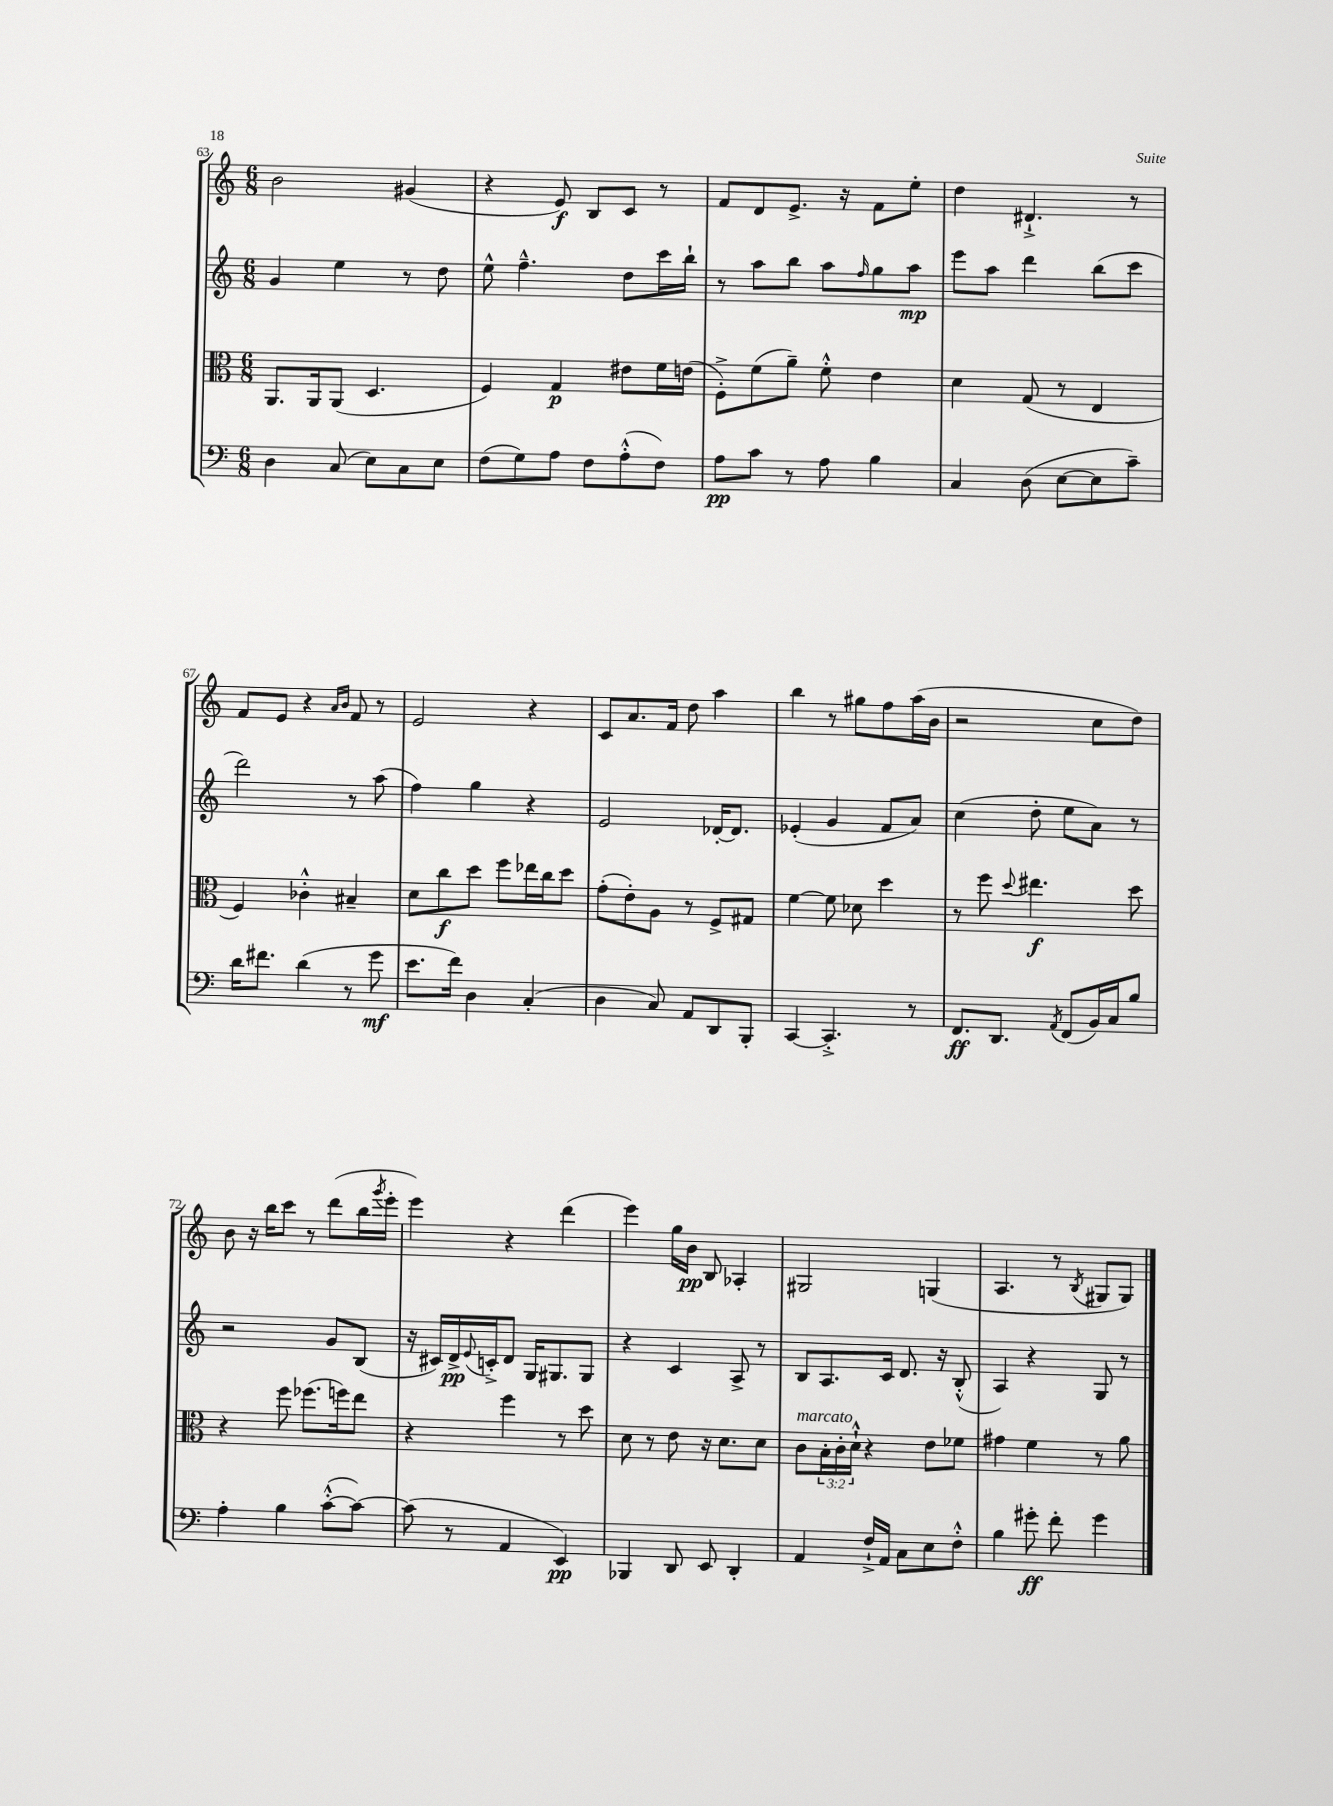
<<
\new StaffGroup <<
\new Staff = "s0" {
    \clef treble \key c \major \numericTimeSignature \time 6/8
    b'2 gis'4( |
    r4 e'8\f) b8 c'8 r8 |
    f'8 d'8 e'8.-> r16 f'8 e''8-. |
    d''4 dis'4.-!-> r8 |
    f'8 e'8 r4 \grace { a'16 b'16 } f'8 r8 |
    e'2 r4 |
    c'8 a'8. f'16 d''8 a''4 |
    b''4 r8 gis''8 f''8 a''16( b'16 |
    r2 c''8 d''8) |
    b'8 r16 b''16 c'''8 r8 d'''8( b''16 \acciaccatura { g'''8 } e'''16-. |
    e'''4) r4 d'''4( |
    e'''4) g''16 b'16\pp b8 aes4-. |
    gis2 g4( |
    a4. r8 \acciaccatura { b8 } gis8 gis8) \bar "|." |
}
\new Staff = "s1" {
    \clef treble \key c \major \numericTimeSignature \time 6/8
    g'4 e''4 r8 d''8 |
    e''8-^ f''4.---^ d''8 c'''16 b''16-! |
    r8 a''8 b''8 a''8 \grace { f''16 } g''8 a''8\mp |
    e'''8 a''8 d'''4 b''8( c'''8 |
    d'''2) r8 a''8( |
    f''4) g''4 r4 |
    e'2 des'16~-. des'8. |
    ees'4-.( g'4 f'8 a'8) |
    c''4( d''8-. e''8 a'8) r8 |
    r2 g'8 b8( |
    r16 cis'16) d'16->\pp \appoggiatura { e'8 } c'16-.-> d'8 g16 gis8. gis8 |
    r4 c'4 a8-> r8 |
    b8 a8. c'16 d'8. r16 b8-.-^( |
    a4) r4 g8 r8 \bar "|." |
}
\new Staff = "s2" {
    \clef alto \key c \major \numericTimeSignature \time 6/8 \override Staff.TupletNumber.text = #tuplet-number::calc-fraction-text
    a,8. a,16 a,8( d4. |
    f4) g4\p eis'8 f'16 e'16( |
    f8-.->) f'8( a'8--) f'8-.-^ e'4 |
    d'4 g8( r8 e4 |
    f4) ces'4-.-^ bis4-- |
    d'8 c''8\f d''8 f''8 ees''16 c''16 d''8 |
    g'8-.( e'8-.) a8 r8 f8-> gis8 |
    f'4~ f'8 des'8 d''4 |
    r8 f''8 \appoggiatura { d''8 } eis''4.\f d''8 |
    r4 f''8 fes''8.( f''16) e''8 |
    r4 f''4 r8 d''8 |
    d'8 r8 e'8 r16 d'8. d'8 |
    c'8^\markup { \italic "marcato" } \tuplet 3/2 { b16-. c'16-. d'16-!-^ } r4 e'8 fes'8 |
    gis'4 f'4 r8 a'8 \bar "|." |
}
\new Staff = "s3" {
    \clef bass \key c \major \numericTimeSignature \time 6/8
    d4 c8( e8) c8 e8 |
    f8( g8) a8 f8 a8-.-^( f8) |
    a8\pp c'8 r8 a8 b4 |
    c4 d8( e8~ e8 c'8--) |
    d'16 fis'8. d'4( r8 g'8\mf |
    e'8. f'16) d4 c4-.( |
    d4 c8) a,8 d,8 b,,8-. |
    c,4~ c,4.-.-> r8 |
    f,8.\ff d,8. \acciaccatura { a,8 } f,8( b,16) c16 b8 |
    a4-. b4 c'8~-.-^( c'8~) |
    c'8( r8 a,4 e,4\pp) |
    bes,,4 d,8 e,8 d,4-. |
    a,4 f16-!-> a,16 c8 e8 f8-.-^ |
    b4 gis'8-.\ff f'8-. gis'4 \bar "|." |
}
>>
>>
\layout { \context { \Score currentBarNumber = #63 } }
